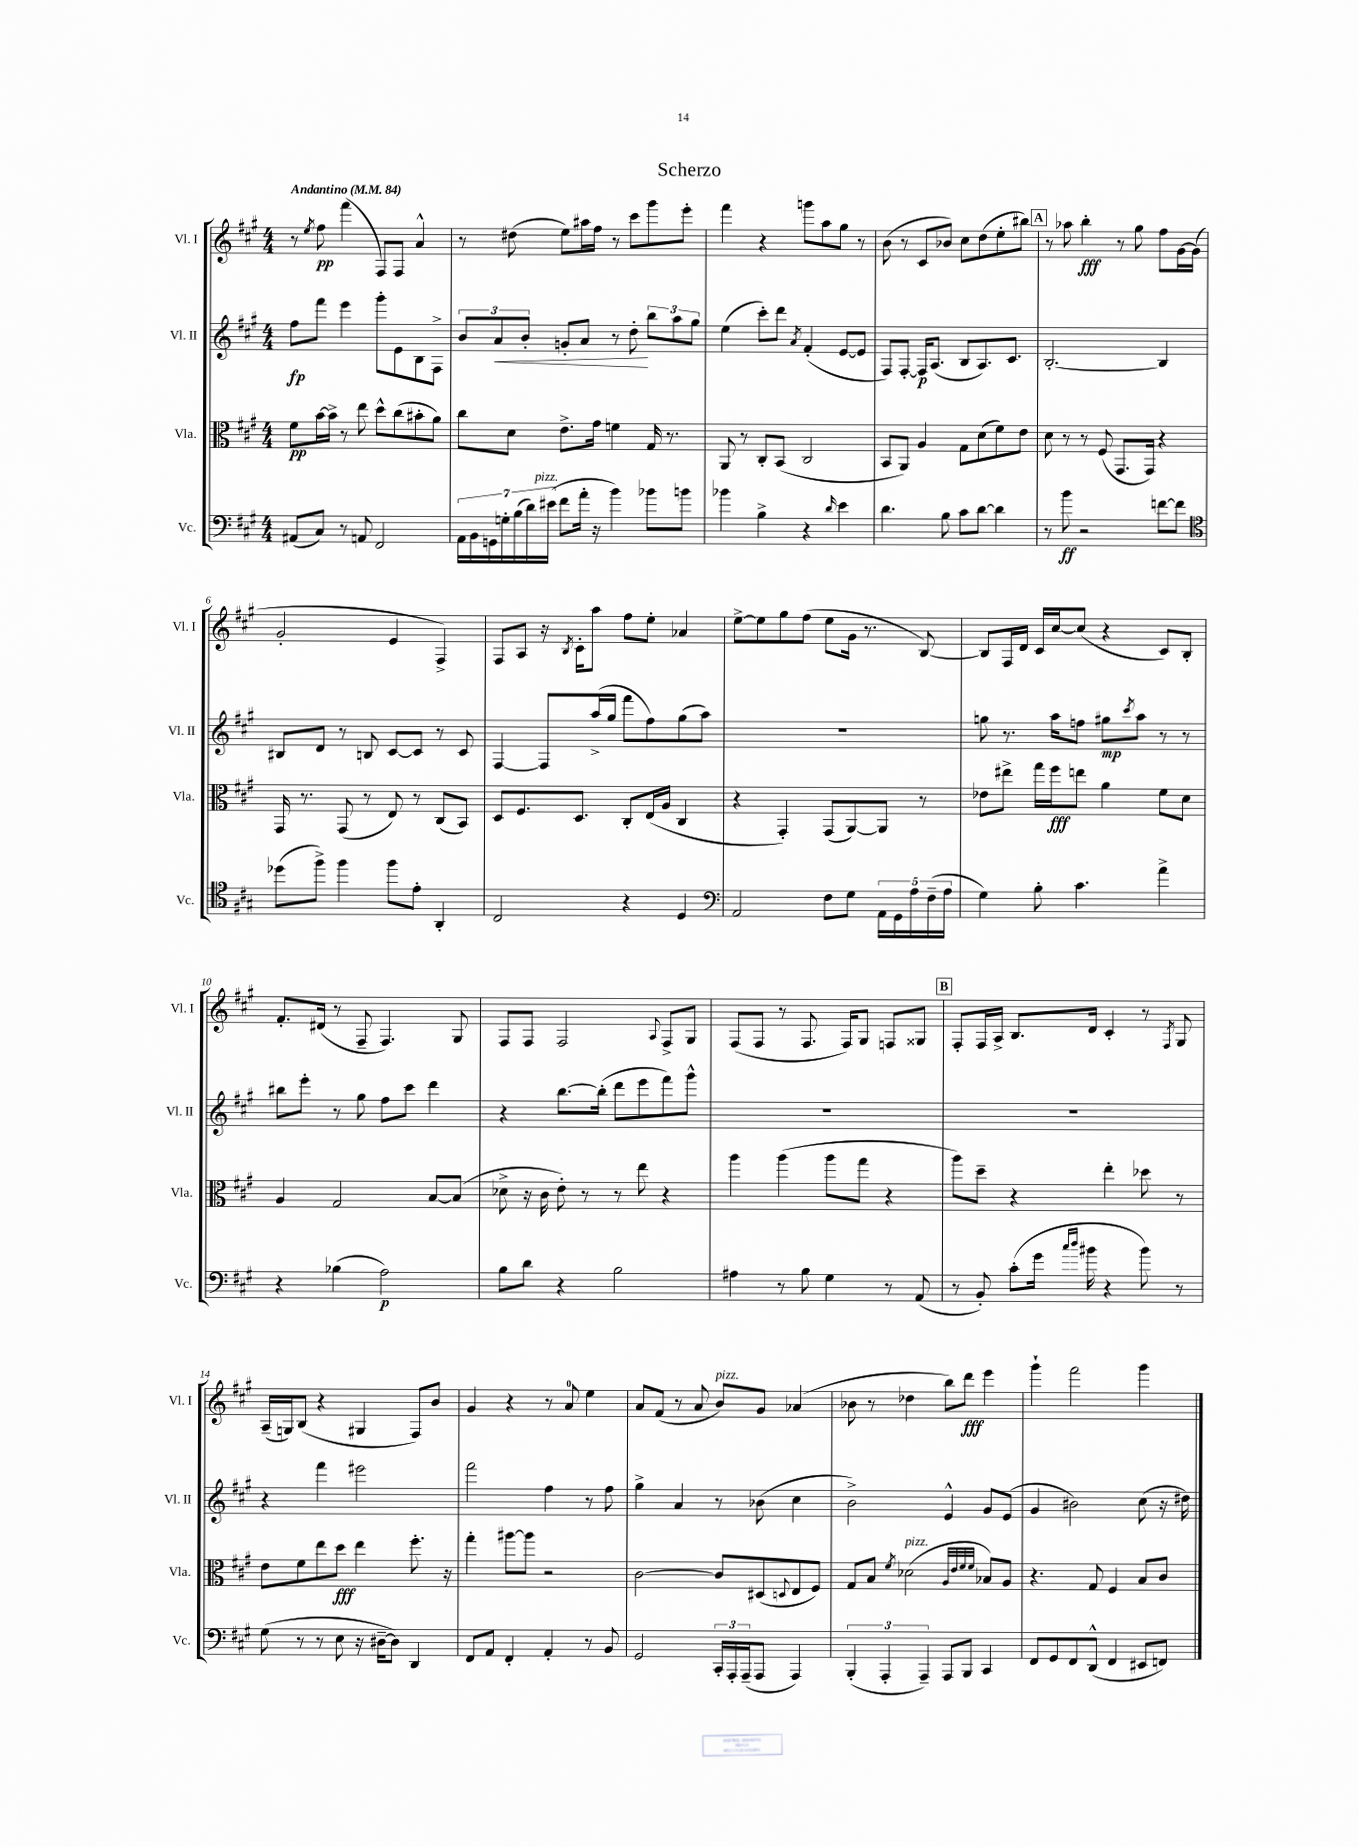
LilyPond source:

\header { title = "Scherzo" }
<<
\new StaffGroup <<
\new Staff = "s0" \with { instrumentName = "Vl. I" shortInstrumentName = "Vl. I" } {
    \clef treble \key a \major \numericTimeSignature \time 4/4 \tempo "Andantino" 4 = 84
    r8 \acciaccatura { e''8 } fis''8\pp fis'''4( fis8) fis8 a'4-^ |
    r8 dis''8( e''8) ais''16 fis''16 r8 cis'''8 gis'''8 e'''8-. |
    fis'''4 r4 g'''8 a''8 gis''8 r8 |
    b'8( r8 cis'8 bes'8) cis''8 d''8( e''8-. bis''8) |
    \mark \markup { \box "A" } r8 aes''8 b''4-.\fff r8 gis''8 fis''8 gis'16~ gis'16( |
    gis'2-. e'4 fis4->) |
    fis8 a8 r16 \acciaccatura { b8 } cis'16-. a''8 fis''8 e''8-. aes'4 |
    e''8~-> e''8 gis''8 fis''8( e''8 gis'16 r8. b8~) |
    b8 fis16 d'16 cis'16 cis''16~ cis''8( r4 cis'8) b8-. |
    fis'8.-. dis'16( r8 fis8-- fis4.) gis8 |
    fis8 fis8 fis2 \appoggiatura { a8 } fis8-> gis8 |
    fis8( fis8 r8 fis8. fis16) gis8 f8 gisis8 |
    \mark \markup { \box "B" } fis8-. fis16 a16-> b8. d'16 cis'4-. r8 \acciaccatura { fis8 } gis8 |
    a16--( g16) b8( r4 gis4 fis8) b'8 |
    gis'4 r4 r8 a'8-0 e''4 |
    a'8 fis'8( r8 a'8 b'8^\markup { \italic "pizz." }) gis'8 aes'4( |
    bes'8 r8 des''4 b''8) d'''8\fff e'''4 |
    gis'''4-! fis'''2 gis'''4 \bar "|." |
}
\new Staff = "s1" \with { instrumentName = "Vl. II" shortInstrumentName = "Vl. II" } {
    \clef treble \key a \major \numericTimeSignature \time 4/4
    fis''8\fp fis'''8 e'''4 gis'''8-. e'8 b8 fis8-> |
    \tuplet 3/2 { b'8 a'8\< b'8-. } g'8-. a'8 r8 d''8-.\! \tuplet 3/2 { b''8 a''8 gis''8 } |
    e''4( cis'''8-.) d'''8 \acciaccatura { a'8 } fis'4-.( e'8~ e'8 |
    fis8) fis8~-. fis16\p a8.( b8 a8.) cis'8. |
    \mark \markup { \box "A" } b2.~-. b4 |
    bis8 d'8 r8 b8 cis'8~ cis'8 r8 cis'8 |
    fis4~ fis8 a''16->( gis''16 fis'''8 fis''8) gis''8( a''8) |
    R1 |
    g''8 r8. a''16 f''8 gis''8\mp \acciaccatura { cis'''8 } a''8 r8 r8 |
    bis''8 e'''8-. r8 gis''8 fis''8 cis'''8 d'''4 |
    r4 b''8.~ b''16-.( d'''8 e'''8 fis'''8) gis'''8-^ |
    R1 |
    \mark \markup { \box "B" } R1 |
    r4 fis'''4 eis'''2 |
    fis'''2 fis''4 r8 fis''8 |
    gis''4-> a'4 r8 bes'8( cis''4 |
    b'2->) e'4-^ gis'8 e'8( |
    gis'4 bis'2) cis''8( r16 dis''16) \bar "|." |
}
\new Staff = "s2" \with { instrumentName = "Vla." shortInstrumentName = "Vla." } {
    \clef alto \key a \major \numericTimeSignature \time 4/4
    fis'8\pp b'16~ b'16-> r8 e''8 d''8-^ cis''8( bis'8-. a'8) |
    cis''8 d'8 e'8.-> gis'16 f'4 gis16 r8. |
    a,8 r8 cis8-. b,8( cis2 |
    b,8 a,8) a4 gis8 d'8( fis'8) e'8 |
    \mark \markup { \box "A" } d'8 r8 r8 fis8( gis,8. gis,16) r4 |
    gis,16 r8. gis,8( r8 e8) r8 cis8( b,8) |
    d8 fis8. d8. cis8-. e16( a16 cis4 |
    r4 gis,4-.) gis,8( a,8~) a,8 r8 |
    ees'8 eis''8-> gis''16 fis''16\fff e''8 a'4 fis'8 d'8 |
    a4 gis2 b8~ b8( |
    des'8-> r16 cis'16 e'8-.) r8 r8 e''8 r4 |
    a''4 a''4( a''8 gis''8 r4 |
    \mark \markup { \box "B" } a''8) d''8-- r4 e''4-. des''8 r8 |
    e'8 fis'8 e''8 d''8\fff e''4 fis''8.-. r16 |
    gis''4-. ais''8~ ais''8 r2 |
    cis'2~ cis'8 dis8( \appoggiatura { d8 } e8 fis8) |
    gis8 b8 \acciaccatura { fis'8 } des'2^\markup { \italic "pizz." }( \grace { a32 e'32 fis'32 fis'32 } bes8) a8 |
    r4. gis8 fis4 b8 cis'8 \bar "|." |
}
\new Staff = "s3" \with { instrumentName = "Vc." shortInstrumentName = "Vc." } {
    \clef bass \key a \major \numericTimeSignature \time 4/4
    ais,8( cis8) r8 a,8 fis,2 |
    \tuplet 7/4 { a,16 b,16 g,16 g16-. b16( d'16) eis'16^\markup { \italic "pizz." }( } fis'8 a'16-. r16 b'4) bes'8 b'8 |
    bes'4 b4-> r4 \grace { d'16 } e'4 |
    d'4. b8 cis'8 d'8~ d'4 |
    \mark \markup { \box "A" } r8 b'8\ff r2 f'8~ f'8 |
    \clef tenor des''8( fis''8->) fis''4 fis''8 e'8-. a,4-. |
    cis2 r4 d4 |
    \clef bass a,2 fis8 gis8 \tuplet 5/4 { a,16 gis,16 a16 fis16--( a16 } |
    gis4) b8-. cis'4. a'4-> |
    r4 bes4( a2\p) |
    b8 d'8 r4 b2 |
    ais4 r8 b8 gis4 r8 a,8( |
    \mark \markup { \box "B" } r8 b,8-.) cis'8-.( gis'16 \grace { cis''16 d''16 } bis'16 r4 bis'8) r8 |
    gis8( r8 r8 e8 r16 dis16~-- dis8) d,4 |
    fis,8 a,8 fis,4-. a,4-. r8 b,8 |
    gis,2 \tuplet 3/2 { cis,16-. a,,16-. a,,16--( } a,,8 a,,4) |
    \tuplet 3/2 { b,,4-.( a,,4-. a,,4--) } a,,8 b,,8 cis,4 |
    fis,8 gis,8 fis,8 d,8-^( fis,4 eis,8 f,8) \bar "|." |
}
>>
>>
